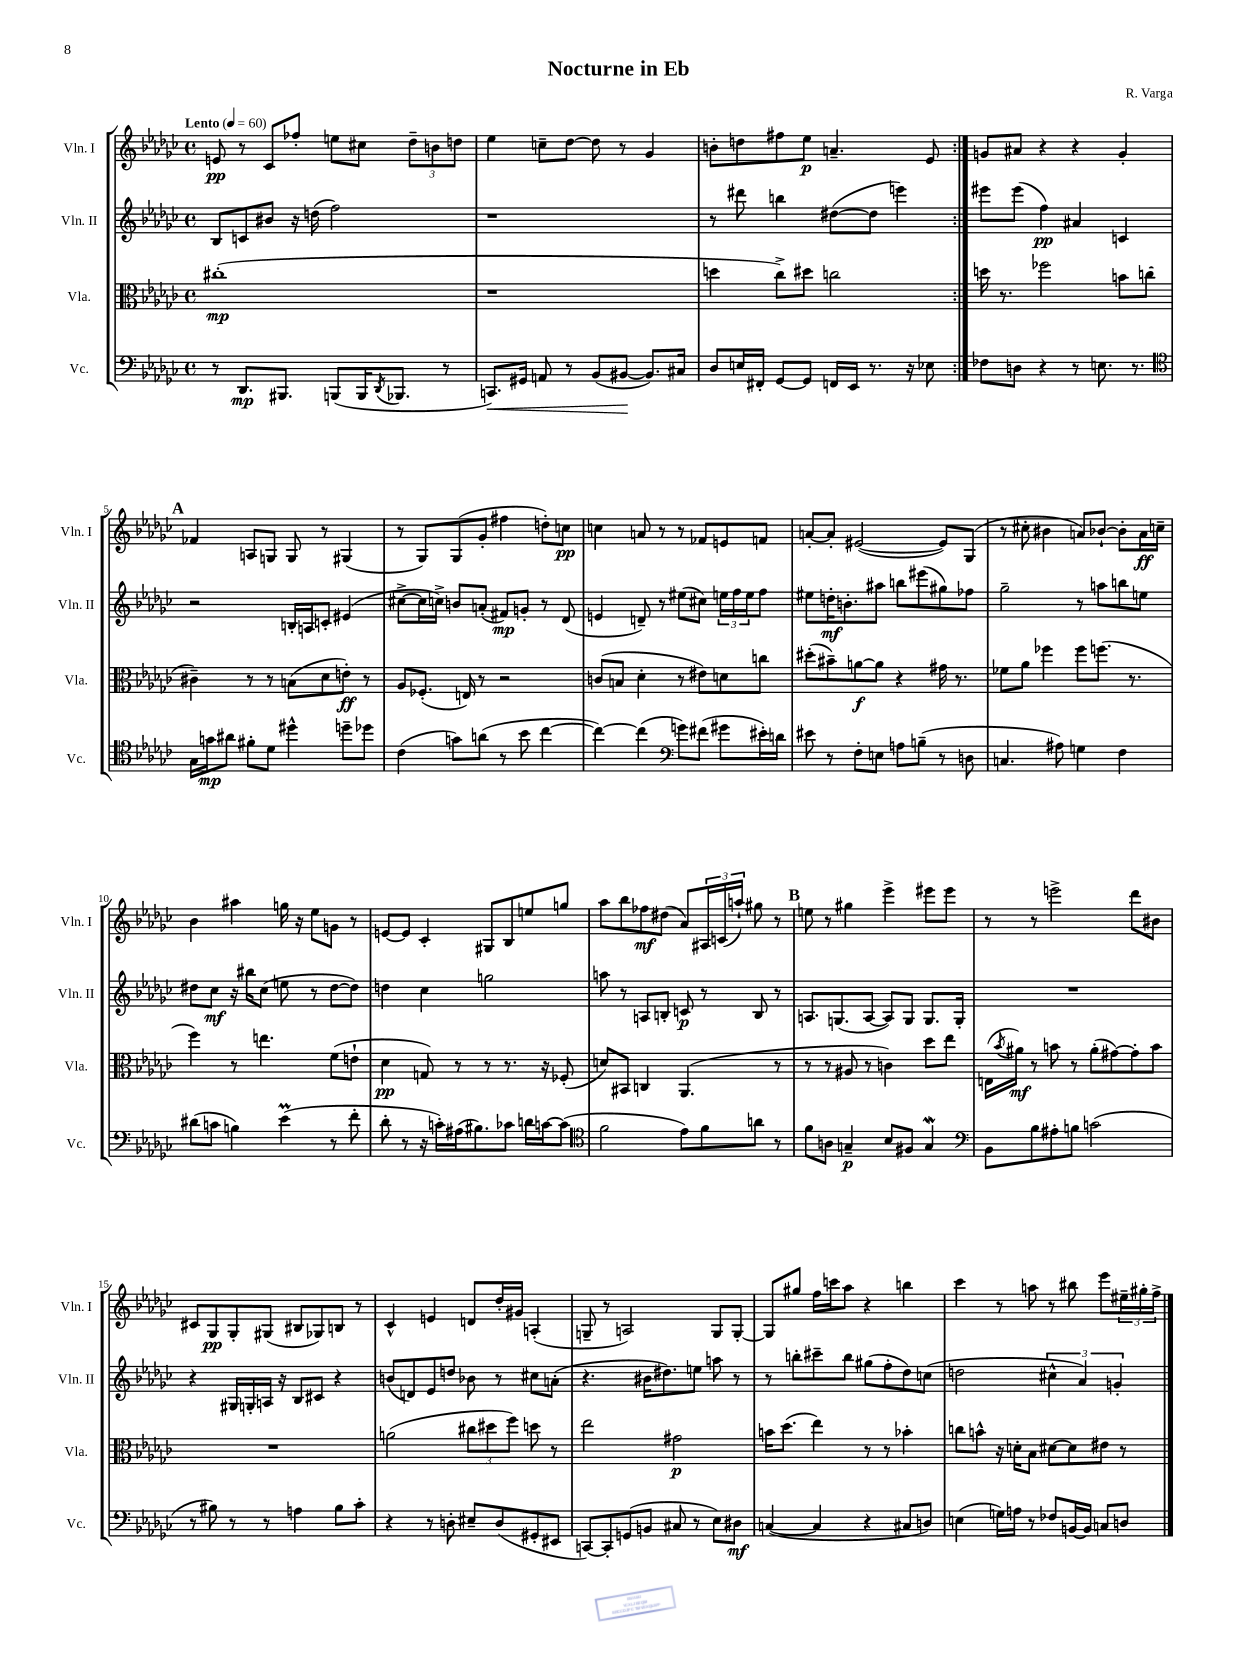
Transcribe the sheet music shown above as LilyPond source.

\header { title = "Nocturne in Eb" composer = "R. Varga" }
<<
\new StaffGroup <<
\new Staff = "s0" \with { instrumentName = "Vln. I" shortInstrumentName = "Vln. I" } {
    \clef treble \key ges \major \defaultTimeSignature \time 4/4 \tempo "Lento" 4 = 60
    \repeat volta 2 { e'8\pp r8 ces'8 fes''8-. e''8 cis''8 \tuplet 3/2 { des''8-- b'8 d''8 } |
    ees''4 c''8-- des''8~ des''8 r8 ges'4 |
    b'8-. d''8 fis''8 ees''8\p a'4.-- ees'8 | }
    g'8 ais'8 r4 r4 g'4-. |
    \mark \markup { \bold "A" } fes'4 a8 g8 g8 r8 gis4( |
    r8 ges8) ges8( ges'8-. fis''4 d''8-.) c''8\pp |
    c''4 a'8 r8 r8 fes'8 e'8 f'8 |
    a'8~-. a'8-. eis'2~( eis'8) ges8( |
    r8 cis''8-. bis'4 a'8) bes'8~-! bes'8-. a'16\ff c''16-- |
    bes'4 ais''4 g''16 r16 ees''8 g'8 r8 |
    e'8~ e'8 ces'4-. gis8 bes8 e''8 g''8 |
    aes''8 bes''8 fes''8\mf dis''8( aes'8) \tuplet 3/2 { ais16 c'16( a''16-!) } gis''8 r8 |
    \mark \markup { \bold "B" } e''8 r8 gis''4 ees'''4-> eis'''8 eis'''8 |
    r8 r8 e'''2-> des'''8 bis'8 |
    cis'8 ges8\pp ges8-. gis8( bis8 ges8) b8 r8 |
    ces'4-^ e'4 d'8 des''16-. gis'16 a4-.( |
    g8-- r8 a2) g8 g8~-. |
    g8 gis''8 f''16 c'''16 aes''8 r4 b''4 |
    ces'''4 r8 a''8 r8 bis''8 ees'''8 \tuplet 3/2 { eis''16-- gis''16-. f''16-> } \bar "|." |
}
\new Staff = "s1" \with { instrumentName = "Vln. II" shortInstrumentName = "Vln. II" } {
    \clef treble \key ges \major \defaultTimeSignature \time 4/4
    \repeat volta 2 { bes8 c'8 bis'8 r16 d''16( f''2) |
    r1 |
    r8 dis'''8 b''4 dis''8~( dis''8 e'''4) | }
    eis'''8 eis'''8( f''4\pp) ais'4 c'4 |
    \mark \markup { \bold "A" } r2 b16-. a16 c'8-. eis'4( |
    cis''8~-> cis''16 c''16->) b'8 a'8-.( fis'8\mp) g'8-. r8 des'8( |
    e'4 d'8--) r8 eis''8( cis''8) \tuplet 3/2 { e''16 f''16 e''16 } f''8 |
    eis''8 d''16-.\mf b'8.-. ais''8 b''8 eis'''8( gis''8) fes''8 |
    ges''2-- r8 a''8 b''8 e''8 |
    dis''8 ces''8\mf r16 bis''16 ces''8( e''8 r8 dis''8~ dis''8) |
    d''4 ces''4 g''2 |
    a''8 r8 a8 b8-. c'8\p r8 b8 r8 |
    \mark \markup { \bold "B" } a8. g8.( a8~ a8) g8 g8. g16-. |
    R1 |
    r4 gis16 g16-. a16 r16 bes8 cis'8 r4 |
    b'8( d'8) ees'8 d''8 bes'8 r8 cis''8 a'8-.( |
    r4. bis'16 dis''8.) e''8 a''8 r8 |
    r8 b''8-. cis'''8-- b''8 gis''8( f''8-. des''8) c''8( |
    d''2 \tuplet 3/2 { cis''4-^ aes'4) g'4-. } \bar "|." |
}
\new Staff = "s2" \with { instrumentName = "Vla." shortInstrumentName = "Vla." } {
    \clef alto \key ges \major \defaultTimeSignature \time 4/4
    \repeat volta 2 { cis''1-.\mp( |
    r1 |
    d''4 ces''8->) dis''8 c''2 | }
    d''16 r8. fes''2 b'8 c''8( |
    \mark \markup { \bold "A" } cis'4--) r8 r8 b8( des'8 e'8-.\ff) r8 |
    aes8 fes8.-.( e16) r8 r2 |
    c'8( b8 des'4-. r8 eis'8) d'8 c''8 |
    dis''8-.( bis'8--) a'8~\f a'8 r4 gis'16 r8. |
    fes'8 aes'8 fes''4 fes''8 f''8.( r8. |
    f''4) r8 e''4. f'8( e'8-! |
    des'4\pp g8) r8 r8 r8. r16 fes8-.( |
    d'8) bis,8 c4 aes,4.( r8 |
    \mark \markup { \bold "B" } r8 r8 ais8 r8 c'4) des''8 ees''8 |
    e16( \acciaccatura { bes'8 } ais'16\mf) r8 b'8 r8 ais'8-.( gis'8~) gis'8-. b'8 |
    R1 |
    a'2( \tuplet 3/2 { cis''8 dis''8 f''8) } d''8 r8 |
    ees''2 gis'2\p |
    b'16 des''8.( ees''4) r8 r8 bes'4-. |
    c''8 b'8-^ r16 d'16-. bes8 dis'8~ dis'8 eis'8 r8 \bar "|." |
}
\new Staff = "s3" \with { instrumentName = "Vc." shortInstrumentName = "Vc." } {
    \clef bass \key ges \major \defaultTimeSignature \time 4/4
    \repeat volta 2 { r8 des,8.\mp bis,,8. b,,8( b,,16 \acciaccatura { des,8 } bes,,8. r8 |
    c,8.\<) gis,16 a,8 r8 bes,8( bis,8~\! bis,8.) cis16 |
    des8 e16 fis,16-. ges,8~ ges,8 f,16 ees,16 r8. r16 ees8 | }
    fes8 d8 r4 r8 e8. r8. |
    \mark \markup { \bold "A" } \clef tenor ges16 g'16\mp ais'8 fis'8-. des'8 dis''4-^ d''8-- des''8 |
    ces'4( g'8) a'8( r8 bes'8 ces''4~ |
    ces''4~) ces''4( \clef bass g'8) fis'8( gis'8 eis'16-.) d'16 |
    eis'8 r8 f8-. e8 a8 b8--( r8 d8 |
    c4. ais8) g4 f4 |
    dis'8( c'8 b4) ees'4\prall( r8 f'8-. |
    des'8-. r8 r16 c'16-.) ais16( bis8.) ces'8 d'16 c'16~ c'8( |
    \clef tenor f'2 ees'8) f'8 a'8 r8 |
    \mark \markup { \bold "B" } f'8 a8 g4--\p bes8 fis8 g4\mordent |
    \clef bass bes,8 bes8 ais8-. b8 c'2( |
    r8 bis8) r8 r8 a4 bis8 ces'8-. |
    r4 r8 d8-. eis8-- d8( gis,8-. eis,8 |
    c,8~) c,8-. g,8( b,8 cis8 r8 ees8) dis8\mf |
    c4~( c4 r4 cis8 d8) |
    e4( g16) a16 r8 fes8 b,16~ b,16 c8 d8 \bar "|." |
}
>>
>>
